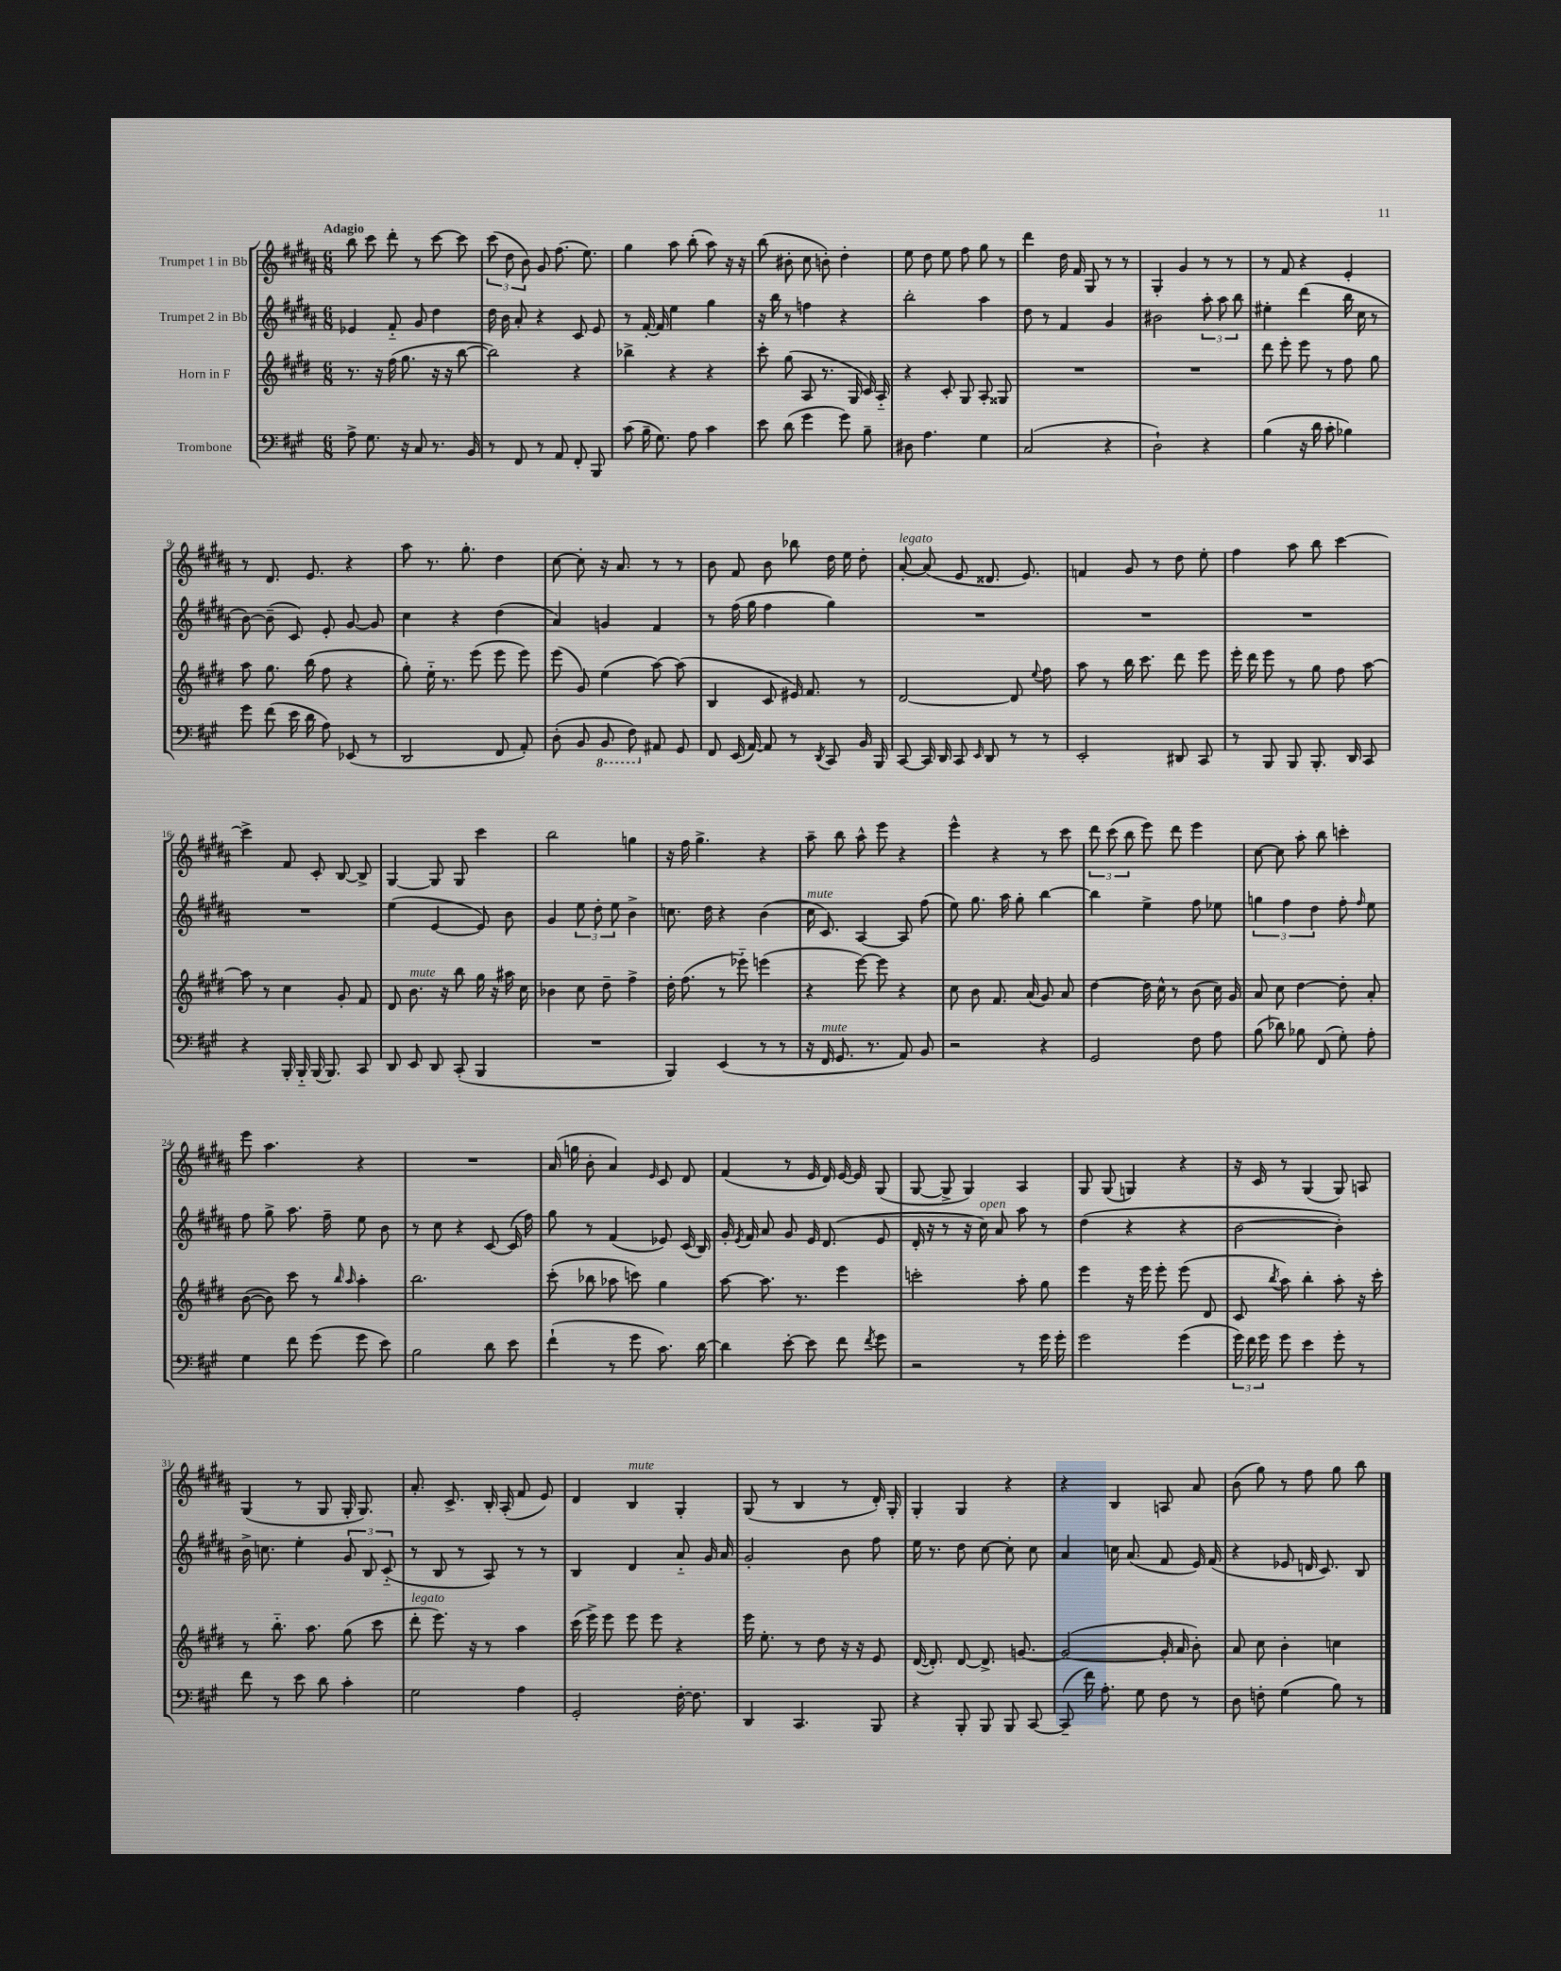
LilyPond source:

<<
\new StaffGroup <<
\new Staff = "s0" \with { instrumentName = "Trumpet 1 in Bb" } {
    \clef treble \key b \major \numericTimeSignature \time 6/8 \tempo "Adagio"
    \autoBeamOff b''8 cis'''8 dis'''8-. r8 cis'''8~ cis'''8 |
    \tuplet 3/2 { cis'''8( dis''8 b'8) } gis'8 fis''8.( e''8.) |
    gis''4 ais''8 b''8-.( ais''8) r16 r16 |
    b''8( bis'8-. cis''8 b'8-.) dis''4-. |
    e''8 dis''8 e''8 fis''8 gis''8 r8 |
    dis'''4 dis''16 fis'16 gis8 r8 r8 |
    gis4-. gis'4 r8 r8 |
    r8 fis'8 r4 e'4-. |
    r8 dis'8. e'8. r4 |
    ais''8 r8. gis''8.-. dis''4 |
    cis''8~ cis''8-. r16 ais'8. r8 r8 |
    b'8 fis'8 b'8 bes''8 dis''16 e''16 dis''8-. |
    ais'8~-.^\markup { \italic "legato" } ais'8( e'8 disis'8. e'8.) |
    f'4 gis'8 r8 dis''8 e''8-. |
    fis''4 ais''8 b''8 cis'''4~ |
    cis'''4-> fis'8 cis'8-. b8~ b8-> |
    gis4~ gis8 gis8 cis'''4 |
    b''2 g''4 |
    r16 fis''16 gis''4.-> r4 |
    ais''8-- b''8 ais''8-^ e'''8 r4 |
    e'''4-^ r4 r8 cis'''8 |
    \tuplet 3/2 { dis'''8 cis'''8( b''8 } e'''8) dis'''8 e'''4 |
    cis''8~ cis''8 ais''8-. b''8 c'''4-. |
    e'''8 ais''4. r4 |
    R2. |
    ais'16( g''16 b'8-. ais'4) \grace { e'16 } cis'8 dis'8 |
    fis'4( r8 e'16 dis'16) e'16~ e'16 gis8( |
    gis8~ gis8-> gis4) ais4 |
    gis8 gis8( g4) r4 |
    r16 cis'16 r8 gis4( gis8) a8 |
    gis4( r8 gis8 gis16-. gis8.) |
    ais'8.-. cis'8.-> b16-. ais16-.( fis'8 e'8) |
    dis'4 b4^\markup { \italic "mute" } gis4-. |
    gis8( r8 b4 r8 dis'16-.) gis16-. |
    gis4-. gis4 r4 |
    r4 b4 a8 ais'8 |
    b'8( gis''8) r8 fis''8 gis''8 b''8 \bar "|." |
}
\new Staff = "s1" \with { instrumentName = "Trumpet 2 in Bb" } {
    \clef treble \key b \major \numericTimeSignature \time 6/8
    \autoBeamOff ees'4 fis'8-_ gis'8 dis''4 |
    dis''16 b'16 ais'8-. r4 cis'8 e'8 |
    r8 fis'16~-. fis'16 e''4 gis''4 |
    r16 b''16 r8 f''4 r4 |
    b''2-. ais''4 |
    dis''8 r8 fis'4 gis'4 |
    bis'2 \tuplet 3/2 { ais''8-. ais''8 b''8 } |
    eis''4-. dis'''4( b''16 cis''16 r8 |
    b'8~) b'8--( cis'8) e'8-. gis'8~ gis'8 |
    cis''4 r4 dis''4( |
    ais'4) g'4 fis'4 |
    r8 fis''16( gis''16 fis''4 gis''4) |
    R2. |
    R2. |
    R2. |
    R2. |
    e''4( e'4~ e'8) b'8 |
    gis'4 \tuplet 3/2 { e''8 dis''8-. e''8 } b'4-> |
    c''8. dis''16 r4 b'4( |
    cis''16^\markup { \italic "mute" } cis'8.) ais4~ ais8 fis''8( |
    e''8) gis''8. ais''16 gis''8-. b''4~ |
    b''4 e''4-> fis''8 ees''8 |
    \tuplet 3/2 { g''4 fis''4 dis''4 } fis''8-. \grace { fis''16 } e''8 |
    fis''8 gis''8-> ais''8. fis''16-- e''8 b'8 |
    r8 cis''8 r4 cis'8~ cis'16( fis''16) |
    gis''8 r8 fis'4( ees'8) cis'16( b16) |
    gis'16-. \acciaccatura { e'8 } fis'16 ais'8 gis'8 e'16 dis'8.( e'8 |
    dis'16-. r16 r8 r16 cis''16^\markup { \italic "open" }) ais'8 ais''8 r8 |
    dis''4( r4 r4 |
    b'2~ b'4-.) |
    b'16-> c''8. e''4-. \tuplet 3/2 { gis'8 b8 cis'8-_( } |
    r8 b8 r8 ais8) r8 r8 |
    b4 dis'4 ais'8-_ gis'16 ais'16 |
    gis'2-. b'8 fis''8 |
    e''16 r8. dis''8 cis''8~ cis''8-. cis''8 |
    ais'4 c''16 ais'8.( fis'8 e'16) fis'16( |
    r4 ees'8 d'16 cis'8.) b8 \bar "|." |
}
\new Staff = "s2" \with { instrumentName = "Horn in F" } {
    \clef treble \key e \major \numericTimeSignature \time 6/8
    \autoBeamOff r8. r16 fis''16( gis''8. r16 r16 b''8~ |
    b''2) r4 |
    bes''4-> r4 r4 |
    cis'''8-. gis''8( a8 r8. gis16 cis'16) a16-_ |
    r4 cis'8-. gis8 a8-. gisis8 |
    R2. |
    R2. |
    dis'''8 e'''8-. e'''8 r8 fis''8 gis''8 |
    a''8 gis''8. b''16( fis''8 r4 |
    gis''8-.) e''16-_ r8. e'''8( e'''8 e'''8) |
    e'''8( gis'8) e''4( a''8~) a''8( |
    b4 cis'8 eis'16) fis'8. r8 |
    dis'2~ dis'8 \appoggiatura { e''8 } fis''8 |
    a''8 r8 b''16 cis'''8. dis'''8 e'''8 |
    e'''16-. dis'''16 e'''8 r8 gis''8 fis''8 a''8~ |
    a''8 r8 cis''4 gis'8-. fis'8 |
    dis'8 b'8.^\markup { \italic "mute" } r16 b''8 gis''16 r16 ais''16 cis''16 |
    bes'4 cis''8 dis''8-- fis''4-> |
    dis''16-. fis''8.( r8 ees'''8-_) e'''4( |
    r4 e'''8~) e'''8 r4 |
    cis''8 b'8 fis'8. a'16( gis'8) a'8 |
    dis''4~ dis''16 cis''16-^ r8 b'8( cis''16) gis'16 |
    a'8 cis''8 dis''4~ dis''8-. a'8-. |
    b'8~( b'8) cis'''8 r8 \grace { b''16 a''16 } a''4-. |
    b''2. |
    cis'''8-.( bes''8 aes''8 c'''8) gis''4 |
    a''8~ a''8. r8. e'''4 |
    c'''2-. a''8-. gis''8 |
    e'''4 r16 e'''16 e'''8-. e'''8( dis'8 |
    cis'8 \acciaccatura { b''8 } a''8) b''4-. a''8-. r16 cis'''16-. |
    r8 b''8.-_ a''8. gis''8( cis'''8 |
    dis'''8-.^\markup { \italic "legato" } e'''8.) r16 r8 a''4 |
    cis'''16( e'''16->) e'''8 e'''8 e'''8 r4 |
    e'''16 e''8.-. r8 dis''8 r16 r16 e'8 |
    dis'16~( dis'8.-.) dis'8~ dis'8.-> g'8.~ |
    g'2~( g'16-. a'16 b'8-.) |
    a'8 cis''8 b'4-. c''4 \bar "|." |
}
\new Staff = "s3" \with { instrumentName = "Trombone" } {
    \clef bass \key a \major \numericTimeSignature \time 6/8
    \autoBeamOff a8-> gis8. r16 cis8 r8. b,16 |
    r8 fis,8 r8 a,8 fis,8-. b,,8 |
    cis'8( b16-- gis8.) a8 cis'4 |
    e'8 d'8( gis'4 gis'8) b8-- |
    dis8 a4. gis4 |
    cis2( r4 |
    d2-!) r4 |
    b4( r16 d'16 cis'8-. bes4) |
    gis'8 fis'8( e'16 d'16 a8) ees,8( r8 |
    d,2 fis,8 a,8-.) |
    d8-.( b,8 \ottava #-1 b,,8 fis,8) \ottava #0 ais,8 gis,8 |
    fis,8 e,16( a,16~) a,8 r8 \acciaccatura { d,8 } cis,8 b,16 b,,16 |
    cis,8~ cis,16 d,16 cis,8 \grace { e,16 } d,8 r8 r8 |
    e,2-. dis,8 cis,8 |
    r8 b,,8 b,,8 b,,8.-. d,16 cis,8 |
    r4 b,,16-. b,,16-_ b,,16( b,,8.) cis,8 |
    d,8 e,8 d,8 cis,8-.( b,,4 |
    R2. |
    b,,4) e,4( r8 r8 |
    r16 fis,16^\markup { \italic "mute" } gis,8. r8. a,8) b,8 |
    r2 r4 |
    gis,2 fis8 a8 |
    b8( des'8) bes8 fis,8( gis8-.) a8-. |
    gis4 fis'8 gis'8( gis'8 e'8) |
    b2 d'8 e'8 |
    fis'4-!( r8 gis'8 cis'8.) d'16~ |
    d'4 e'8~-. e'8 fis'8 \acciaccatura { fis'8 } gis'8 |
    r2 r8 gis'16 gis'16-. |
    gis'2 gis'4( |
    \tuplet 3/2 { gis'16) fis'16 gis'16 } gis'8 e'4 gis'8-. r8 |
    fis'8 r8 e'8 d'8 cis'4-. |
    gis2 a4 |
    gis,2-. fis16~-. fis8. |
    d,4 cis,4. b,,8 |
    r4 b,,8-. b,,8 b,,8 cis,8~ |
    cis,8--( fis'16) a8.-. gis8 fis8 r8 |
    d8 f8-. gis4( b8) r8 \bar "|." |
}
>>
>>
